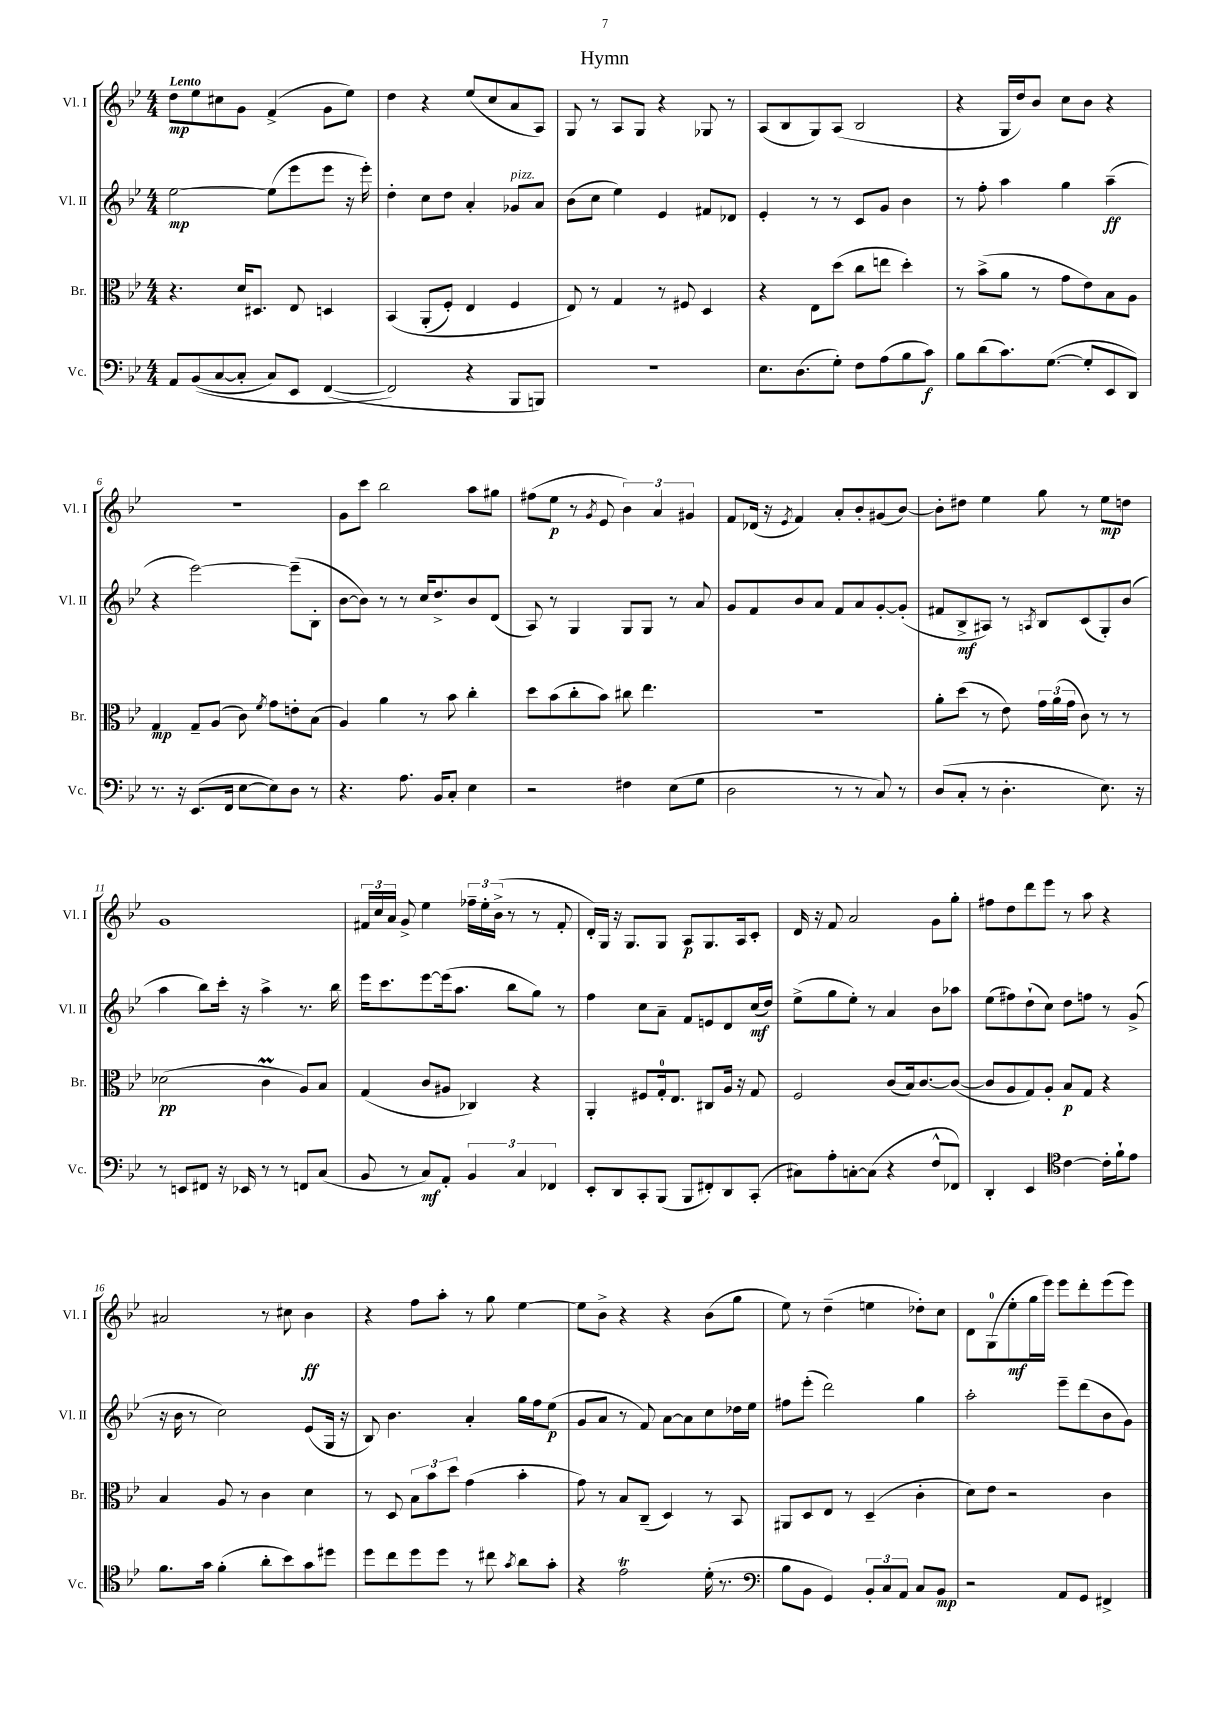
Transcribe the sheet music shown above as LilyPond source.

\header { title = "Hymn" }
<<
\new StaffGroup <<
\new Staff = "s0" \with { instrumentName = "Vl. I" shortInstrumentName = "Vl. I" } {
    \clef treble \key bes \major \numericTimeSignature \time 4/4 \tempo "Lento"
    \autoBeamOff d''8[\mp ees''8 cis''8 g'8] f'4->( g'8[ ees''8]) |
    d''4 r4 ees''8[( c''8 a'8 a8]) |
    g8 r8 a8[ g8] r4 ges8 r8 |
    a8[( bes8 g8) a8]( bes2 |
    r4 g16[ d''16) bes'8] c''8[ bes'8] r4 |
    R1 |
    g'8[ c'''8] bes''2 a''8[ gis''8] |
    fis''8[( ees''8]\p r8 \acciaccatura { g'8 } ees'8 \tuplet 3/2 { bes'4) a'4 gis'4 } |
    f'8[ des'16]( r16 \acciaccatura { ees'8 } f'4) a'8[-. bes'8-. gis'8( bes'8]~) |
    bes'8[-. dis''8] ees''4 g''8 r8 ees''8[\mp d''8] |
    g'1 |
    \tuplet 3/2 { fis'16[ c''16 a'16] } g'8-> ees''4 \tuplet 3/2 { fes''16[-- ees''16-. bes'16]->( } r8 r8 fis'8-. |
    d'16[-.) g16] r16 g8.[ g8] a8[\p g8. a16 c'8]-. |
    d'16 r16 f'8 a'2 g'8[ g''8]-. |
    fis''8[ d''8 d'''8 ees'''8] r8 a''8 r4 |
    ais'2 r8 cis''8 bes'4\ff |
    r4 f''8[ a''8]-. r8 g''8 ees''4~ |
    ees''8[ bes'8]-> r4 r4 bes'8[( g''8] |
    ees''8) r8 d''4--( e''4 des''8[-.) c''8] |
    d'8[ g8-0( ees''8-.\mf g''16 ees'''16]) ees'''8[ d'''8-. ees'''8( ees'''8]) \bar "|." |
}
\new Staff = "s1" \with { instrumentName = "Vl. II" shortInstrumentName = "Vl. II" } {
    \clef treble \key bes \major \numericTimeSignature \time 4/4
    \autoBeamOff ees''2~\mp ees''8[( ees'''8 ees'''8] r16 ees'''16-.) |
    d''4-. c''8[ d''8] a'4-. ges'8[^\markup { \italic "pizz." } a'8] |
    bes'8[( c''8] ees''4) ees'4 fis'8[ des'8] |
    ees'4-. r8 r8 c'8[ g'8] bes'4 |
    r8 f''8-. a''4 g''4 a''4--\ff( |
    r4 ees'''2~) ees'''8[--( bes8]-. |
    bes'8[~ bes'8]) r8 r8 c''16[ d''8.-> bes'8 d'8]( |
    a8) r8 g4 g8[ g8] r8 a'8 |
    g'8[ f'8 bes'8 a'8] f'8[ a'8 g'8~-. g'8]-.( |
    fis'8[ bes8->\mf ais8]) r8 \acciaccatura { a8 } bes8[ c'8( g8-.) bes'8]( |
    a''4 bes''8[) c'''16]-. r16 a''4-> r8. bes''16 |
    ees'''16[ c'''8. ees'''8~ ees'''16( a''8.] bes''8[ g''8]) r8 |
    f''4 c''8[ a'8]-- f'8[ e'8 d'8 c''16\mf( d''16]) |
    ees''8[->( g''8 ees''8]-.) r8 a'4 bes'8[ aes''8] |
    ees''8[( fis''8) d''8-!( c''8]) d''8[ f''8] r8 g'8->( |
    r16 bes'16 r8 c''2) ees'8[( g16] r16 |
    bes8) bes'4. a'4-. g''16[ f''16 ees''8]\p( |
    g'8[ a'8] r8 f'8) a'8[~ a'8 c''8 des''16 ees''16] |
    fis''8[ ees'''8]-.( d'''2) g''4 |
    a''2-. ees'''8[-- d'''8( bes'8 g'8]) \bar "|." |
}
\new Staff = "s2" \with { instrumentName = "Br." shortInstrumentName = "Br." } {
    \clef alto \key bes \major \numericTimeSignature \time 4/4
    \autoBeamOff r4. d'16[ dis8.] ees8 d4 |
    bes,4\( a,8[-.( f8]-.) ees4 f4 |
    ees8\) r8 g4 r8 fis8 d4 |
    r4 ees8[ d''8]( c''8[ e''8] d''4-.) |
    r8 bes'8[->( a'8] r8 g'8[ ees'8) bes8 a8] |
    g4\mp g8[-- a8]( c'8) \acciaccatura { f'8 } g'8[ e'8-. bes8]( |
    a4) a'4 r8 bes'8 c''4-. |
    d''8[ bes'8( c''8-. bes'8]) cis''8 ees''4. |
    R1 |
    a'8[-. d''8]( r8 ees'8) \tuplet 3/2 { g'16[ a'16( g'16] } c'8) r8 r8 |
    des'2\pp( c'4\prall a8[) bes8] |
    g4( c'8[ ais8] ces4) r4 |
    a,4-. fis8[ g16-0-. ees8.] cis8[ a16] r16 g8 |
    f2 c'8[( bes16) c'8.~ c'8]~( |
    c'8[ a8 g8) a8]-. bes8[\p g8] r4 |
    bes4 a8 r8 c'4 d'4 |
    r8 d8 \tuplet 3/2 { bes8[ bes'8 d''8] } g'4( bes'4-. |
    g'8) r8 bes8[ c8]--( d4) r8 bes,8 |
    ais,8[ d8 ees8] r8 d4--( c'4-. |
    d'8[) ees'8] r2 c'4 \bar "|." |
}
\new Staff = "s3" \with { instrumentName = "Vc." shortInstrumentName = "Vc." } {
    \clef bass \key bes \major \numericTimeSignature \time 4/4
    \autoBeamOff a,8[ bes,8(\( c8~ c8]-. c8[) ees,8] f,4~( |
    f,2\) r4 bes,,8[ b,,8]) |
    R1 |
    ees8.[ d8.( g8]-.) f8[ a8( bes8 c'8]\f) |
    bes8[ d'8( c'8.) g8.]~( g8[-. ees,8 d,8]) |
    r8. r16 ees,8.[( f,16] ees8[~ ees8) d8] r8 |
    r4. a8. bes,16[ c8]-. ees4 |
    r2 fis4 ees8[( g8] |
    d2 r8 r8 c8) r8 |
    d8[( c8]-. r8 d4.-. ees8.) r16 |
    r8 e,8[ fis,8] r16 ees,16 r8 r8 f,8[ c8]( |
    bes,8 r8 c8[\mf) a,8]-. \tuplet 3/2 { bes,4 c4 fes,4 } |
    ees,8[-. d,8 c,8-. bes,,8]( bes,,8[ fis,8-.) d,8 c,8]-.( |
    cis8[) a8-. c8~-. c8]( r4 f8[-^ fes,8]) |
    d,4-. ees,4 \clef tenor c'4~ c'16[-. f'16-! ees'8] |
    f'8.[ g'16] f'4-.( a'8[-. bes'8) g'8 dis''8] |
    d''8[ c''8 d''8 d''8] r8 cis''8 \acciaccatura { g'8 } a'8[ g'8]-. |
    r4 ees'2\trill d'16-.( r8. |
    \clef bass bes8[ bes,8] g,4) \tuplet 3/2 { bes,8[-. c8 a,8] } c8[ bes,8]\mp |
    r2 a,8[ g,8] fis,4-> \bar "|." |
}
>>
>>
